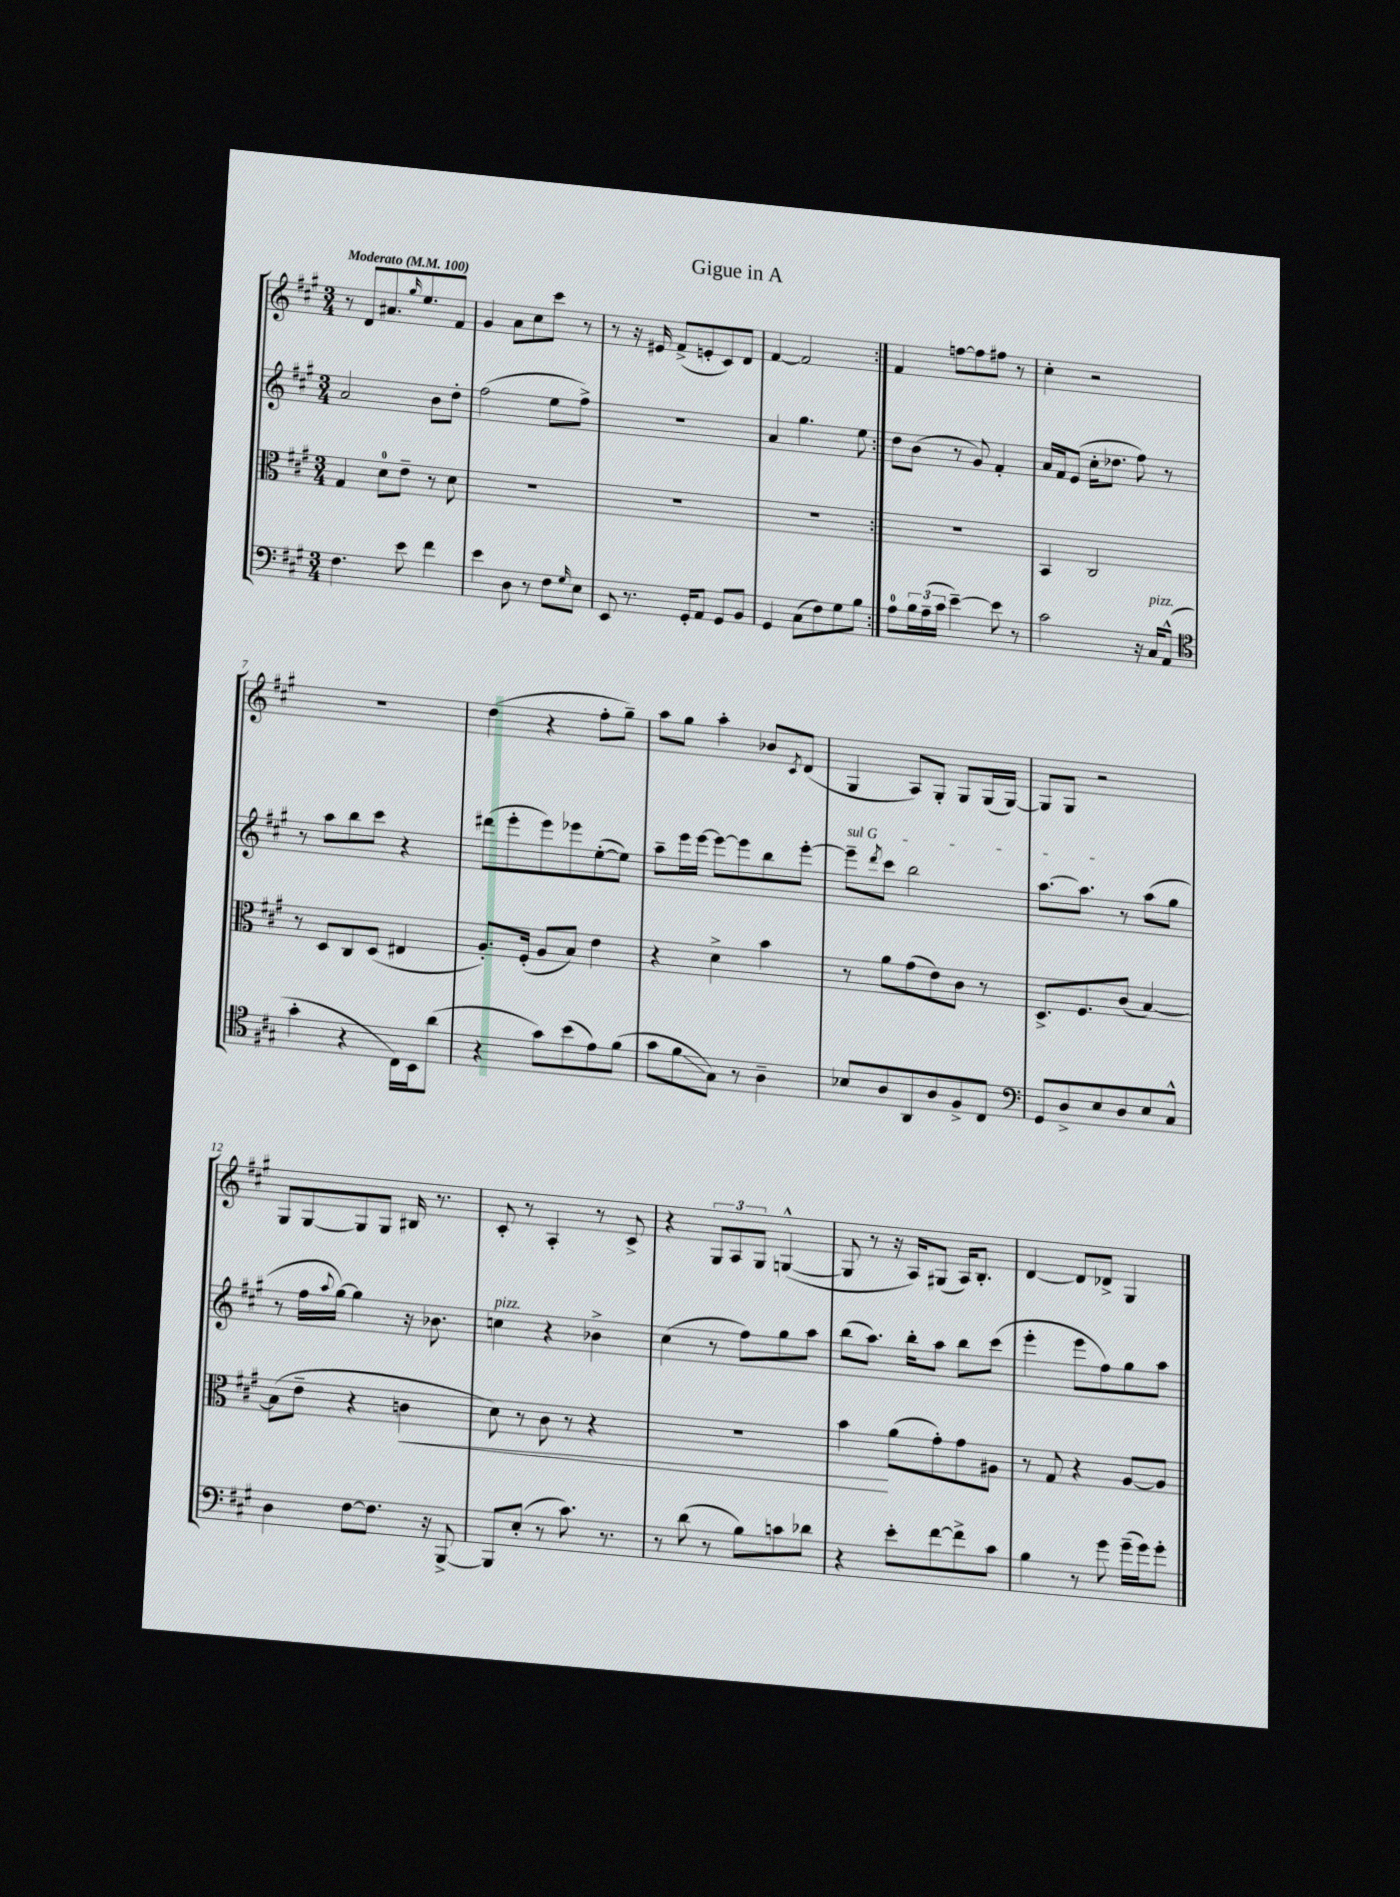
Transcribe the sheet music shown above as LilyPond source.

\header { title = "Gigue in A" }
<<
\new StaffGroup <<
\new Staff = "s0" {
    \clef treble \key a \major \numericTimeSignature \time 3/4 \tempo "Moderato" 4 = 100
    \repeat volta 2 { r8 d'8 ais'8. \grace { gis''16 } e''8. fis'8 |
    gis'4 a'8 cis''8 cis'''8 r8 |
    r8 r16 eis'16 fis'8->( e'8-. cis'8) d'8 |
    fis'4~ fis'2 | }
    fis'4 f''8~ f''8 fis''8 r8 |
    cis''4-. r2 |
    R2. |
    d''4( r4 fis''8-. gis''8--) |
    a''8 gis''8 a''4-. bes'8 \acciaccatura { cis'8 } d'8( |
    gis4 a8) gis8-. gis8 gis16( gis16~) |
    gis8 gis8 r2 |
    gis8 gis8~ gis8 gis8 bis16 r8. |
    cis'8-. r8 a4-. r8 cis'8-> |
    r4 \tuplet 3/2 { gis8 a8 gis8 } g4~-^( |
    g8 r8 r16 a16) gis8( a16) b8.-. |
    d'4~ d'8 des'8-> gis4 \bar "|." |
}
\new Staff = "s1" {
    \clef treble \key a \major \numericTimeSignature \time 3/4
    \repeat volta 2 { a'2 b'8 d''8-. |
    fis''2( e''8 fis''8->) |
    R2. |
    a'4 gis''4. e''8 | }
    d''8 b'8( r8 gis'8) fis'4-. |
    a'16 fis'16 e'8( cis''16-. des''8. fis''8) r8 |
    r8 a''8 b''8 cis'''8 r4 |
    dis'''8( e'''8-. e'''8) ees'''8 e''8~-.( e''8) |
    a''8-- e'''16 e'''16~ e'''8~ e'''8 b''8 e'''8~-. |
    \once \override TextSpanner.bound-details.left.text = \markup { \italic "sul G" } e'''8--\startTextSpan \acciaccatura { d'''8 } cis'''8 b''2 |
    a''8.~ a''8.\stopTextSpan r8 a''8( gis''8 |
    r8 fis''16 \appoggiatura { a''8 } gis''16~) gis''4 r16 bes'8. |
    c''4^\markup { \italic "pizz." } r4 bes'4-> |
    cis''4( r8 fis''8) gis''8 a''8 |
    b''8( a''8.) b''16-. a''8 b''8 cis'''8( |
    e'''4-. e'''8 fis''8) gis''8 a''8 \bar "|." |
}
\new Staff = "s2" {
    \clef alto \key a \major \numericTimeSignature \time 3/4
    \repeat volta 2 { gis4 d'8-0 e'8-- r8 d'8 |
    R2. |
    R2. |
    R2. | }
    R2. |
    b,4 cis2 |
    r8 d8 cis8 d8( eis4 |
    a8.-.) fis16-.( a8 b8) e'4 |
    r4 d'4-> b'4 |
    r8 a'8 gis'8( e'8) cis'8 r8 |
    d8.-> fis8. cis'8( b4~) |
    b8( e'8-- r4 c'4\< |
    d'8) r8 cis'8 r8 r4 |
    R2. |
    b'4\! a'8( gis'8-.) gis'8 ais8 |
    r8 gis8 r4 a8~ a8 \bar "|." |
}
\new Staff = "s3" {
    \clef bass \key a \major \numericTimeSignature \time 3/4
    \repeat volta 2 { fis4. e'8 fis'4 |
    e'4 d8 r8 fis8 \grace { gis16 } e8 |
    e,8 r8. gis,16-. a,8 gis,8 b,8 |
    gis,4 cis8( fis8) gis8 b8 | }
    a8-0 \tuplet 3/2 { b16 a16--( cis'16 } e'4~--) e'8 r8 |
    cis'2 r16 cis16^\markup { \italic "pizz." } a,8-^( |
    \clef tenor gis'4-. r4 cis16) b,16 a'8( |
    r4 gis'8) b'8( e'8) fis'8( |
    gis'8 fis'8\glissando gis8) r8 a4-- |
    bes8 a8 a,8 a8 fis8-> cis8 |
    \clef bass gis,8 d8-> e8 d8 e8 cis8-^ |
    d4 fis8~ fis8. r16 b,,8~-> |
    b,,8 e8-.( r8 cis'8.) r8. |
    r8 d'8( r8 b8) c'8 des'8 |
    r4 e'8-. fis'8~ fis'8-> cis'8 |
    b4 r8 gis'8 gis'16--( gis'16) gis'8-. \bar "|." |
}
>>
>>
